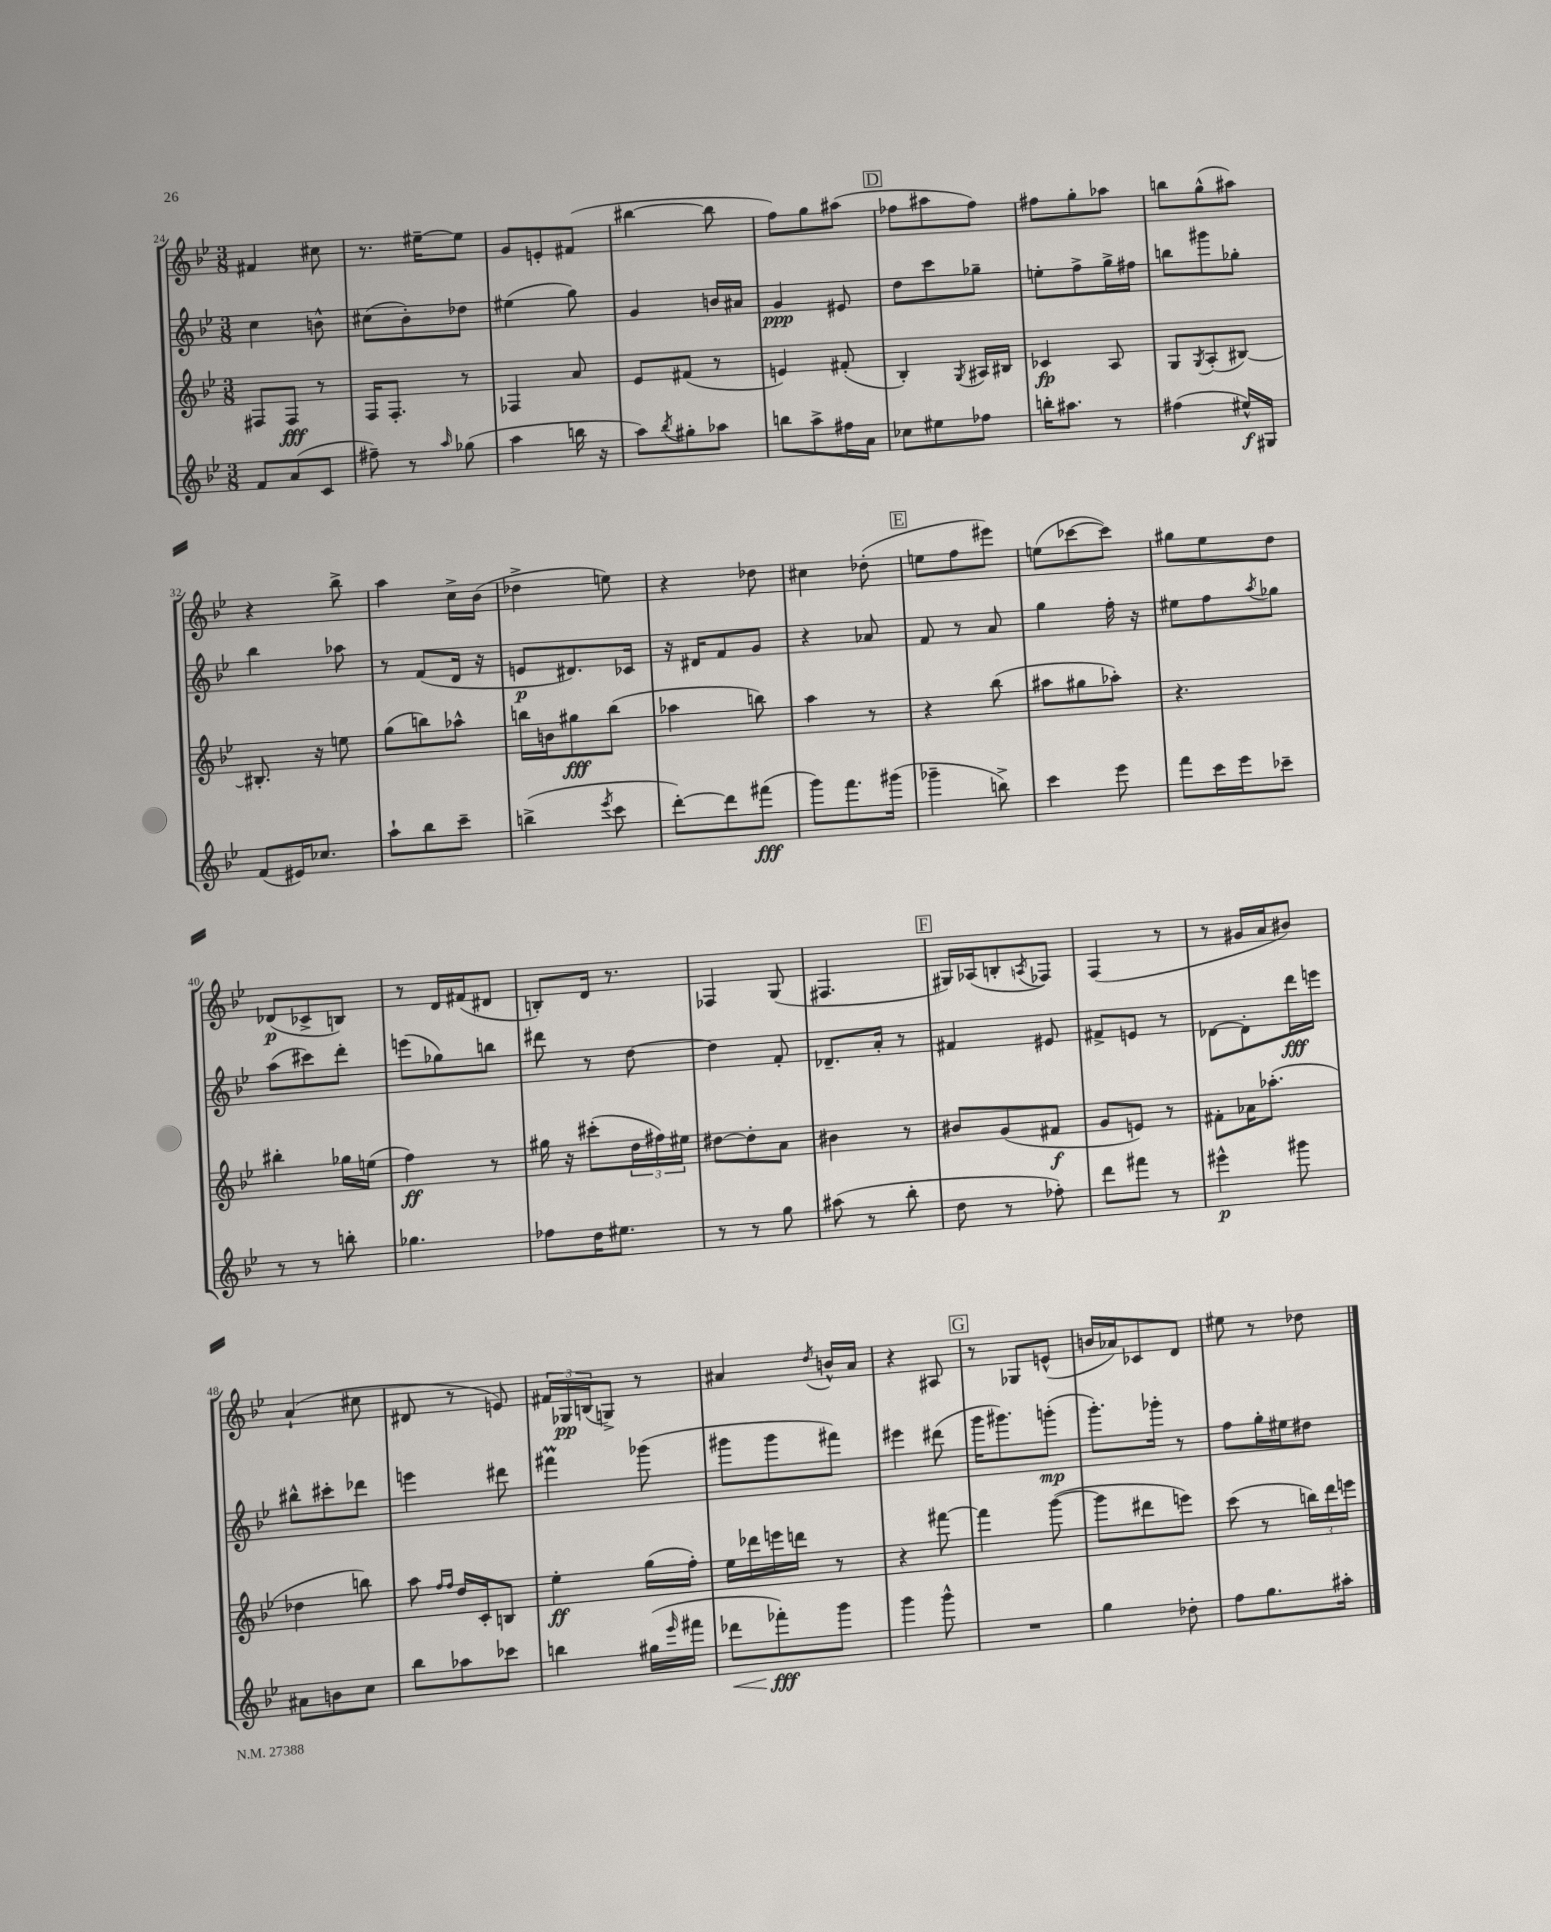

**kern	**kern	**kern	**kern
*staff4	*staff3	*staff2	*staff1
*clefG2	*clefG2	*clefG2	*clefG2
*k[b-e-]	*k[b-e-]	*k[b-e-]	*k[b-e-]
*M3/8	*M3/8	*M3/8	*M3/8
8f	8F#	4cc	4f#
(8a	8F#	.	.
8c	8r	8b^^	8cc#
=	=	=	=
8ff#~)	16F	(8cc#	8.r
.	8.F'	.	.
8r	.	8b-')	.
.	.	.	[16ee#~
16qqaa	.	.	.
(8gg-	8r	8dd-	8ee#]
=	=	=	=
4aa	4F-	(4ee#	8g
.	.	.	8e'
16bb	8a	8gg)	(8f#
16r	.	.	.
=	=	=	=
8aa)	8e-	4g	[4bb#
8qbb-	.	.	.
8gg#'	(8f#	.	.
8aa-	8r	16b	8bb#]
.	.	16a#	.
=	=	=	=
8bb	4e)	4g	8ff)
8aa^	.	.	8gg
16ff#	(8f#'	8e#	(8aa#
16a	.	.	.
=	=	=	=
8cc-	4B-')	8dd	8ff-
8ee#	.	8ccc	8aa#
.	8qG	.	.
8ff-	16A#	8gg-~	8ff-)
.	16B#	.	.
=	=	=	=
16bb'	4c-	8ee'	8ff#
8.aa#	.	.	.
.	.	8ff^	8gg'
8r	8A	16gg^	8aa-
.	.	16ff#	.
=	=	=	=
(4ff#	8G	8bb	8bb
.	8qG	.	.
.	(8A'	8ggg#	(8gg^^
16ee#^^)	[8B#)	8gg-'	8aa#)
16G#	.	.	.
=	=	=	=
(8f	8.B#']	4bb-	4r
16e#)	.	.	.
8.cc-	16r	.	.
.	8ee	8aa-	8bb-^
=	=	=	=
8aa`	(8gg	8r	4aa
8bb-	8bb)	(8f	.
8ccc~	8aa-^^	16d	16cc^
.	.	16r	(16b-
=	=	=	=
(4bb^	16bb	8e	4dd-^
.	16b	.	.
.	8gg#	8.d#)	.
8qeee-	.	.	.
8ccc	(8bb	.	8ee)
.	.	16c-	.
=	=	=	=
[8ddd')	4aa-	16r	4r
.	.	16d#	.
8ddd]	.	8f	.
(8fff#	8bb)	8g	8dd-
=	=	=	=
8ggg)	4aa	4r	4cc#
8.fff	.	.	.
.	8r	8a-	(8dd-'
(16ggg#	.	.	.
=	=	=	=
4ggg-~	4r	8f	8ee
.	.	8r	8ff
8bb^)	(8bb-	8a	8eee#)
=	=	=	=
4ccc	8aa#	4gg	(8ee
.	8gg#	.	[8ccc-
8eee-	8aa-')	16ff'	8ccc-])
.	.	16r	.
=	=	=	=
8fff	4.r	8ee#	8gg#
16ccc	.	8ff	8ee-
16eee-	.	.	.
.	.	8qaa	.
8ccc-~	.	8gg-	8dd
=	=	=	=
8r	4bb#'	(8aa	(8d-
8r	.	8ccc#)	8c-^
8bb'	16gg-	8ddd'	8B)
.	(16ee	.	.
=	=	=	=
4.gg-	4ff)	(8eee	8r
.	.	8gg-)	16d
.	.	.	(16f#
.	8r	8bb	8d#
=	=	=	=
8ff-	16gg#	8ddd#	8B')
.	16r	.	.
16dd	(8ccc#'	8r	16d
8.ee#	.	.	8.r
.	24dd	[8dd	.
.	24ff#)	.	.
.	24ee#	.	.
=	=	=	=
8r	[8dd#	4dd]	4F-
8r	8dd#']	.	.
8gg	8a	8f'	(8G
=	=	=	=
(8aa#	4b#	8.d-~	4.F#
8r	.	.	.
.	.	16a'	.
8bb-'	8r	8r	.
=	=	=	=
8dd	8b#	4f#	16G#)
.	.	.	(16A-
8r	(8g	.	8B'
.	.	.	8qA
8ff-')	8f#	8e#	8F-)
=	=	=	=
8ddd	8g	8f#^	(4F
8fff#	8e)	8e	.
8r	8r	8r	8r
=	=	=	=
4eee#^^	8f#'	[8d-	8r
.	16a-	8d-']	16g#
.	(8.aa-'	.	16a
8ggg#	.	16ddd	8b#)
.	.	16eee	.
=	=	=	=
8a#	4dd-	8bb#^^	(4a`
8b	.	8ccc#'	.
8cc	8bb)	8ddd-	8cc#
=	=	=	=
8bb-	8aa	4eee	8d#
.	16qqff	.	.
.	16qqff	.	.
8aa-	16dd	.	8r
.	16c'	.	.
8ccc-	8B	8ddd#	8e)
=	=	=	=
4bb	4ee-'	4fff#	24f#
.	.	.	24G-
.	.	.	(24B
.	.	.	8G^)
(16gg#	(16gg	(8ggg-	8r
16qqeee-	.	.	.
16fff#	16ff')	.	.
=	=	=	=
8ddd-	16ee-	8ggg#	4a#
.	16ddd-	.	.
8fff-')	16eee	8ggg#	.
.	16ddd	.	.
.	.	.	8qdd
8ggg	8r	8fff#)	16b^^
.	.	.	16a#
=	=	=	=
4ggg	4r	4eee#	4r
8ggg^^	[8fff#	(8ddd#	8A#
=	=	=	=
4.r	4fff#]	16ggg	8r
.	.	8.ggg#)	.
.	.	.	8G-
.	([8ggg	(8ggg'	(8e^^
=	=	=	=
4gg	8ggg]	8.ggg')	16b
.	.	.	16a-)
.	8ddd#	.	8c-
.	.	16ggg-'	.
8dd-'	8eee)	8r	8d
=	=	=	=
8ff	(8ccc	8ff	8ee#
8.gg	8r	16gg'	8r
.	.	16ee#	.
.	24bb)	8dd#	8dd-
.	24ddd	.	.
16aa#'	.	.	.
.	24eee	.	.
==	==	==	==
*-	*-	*-	*-
